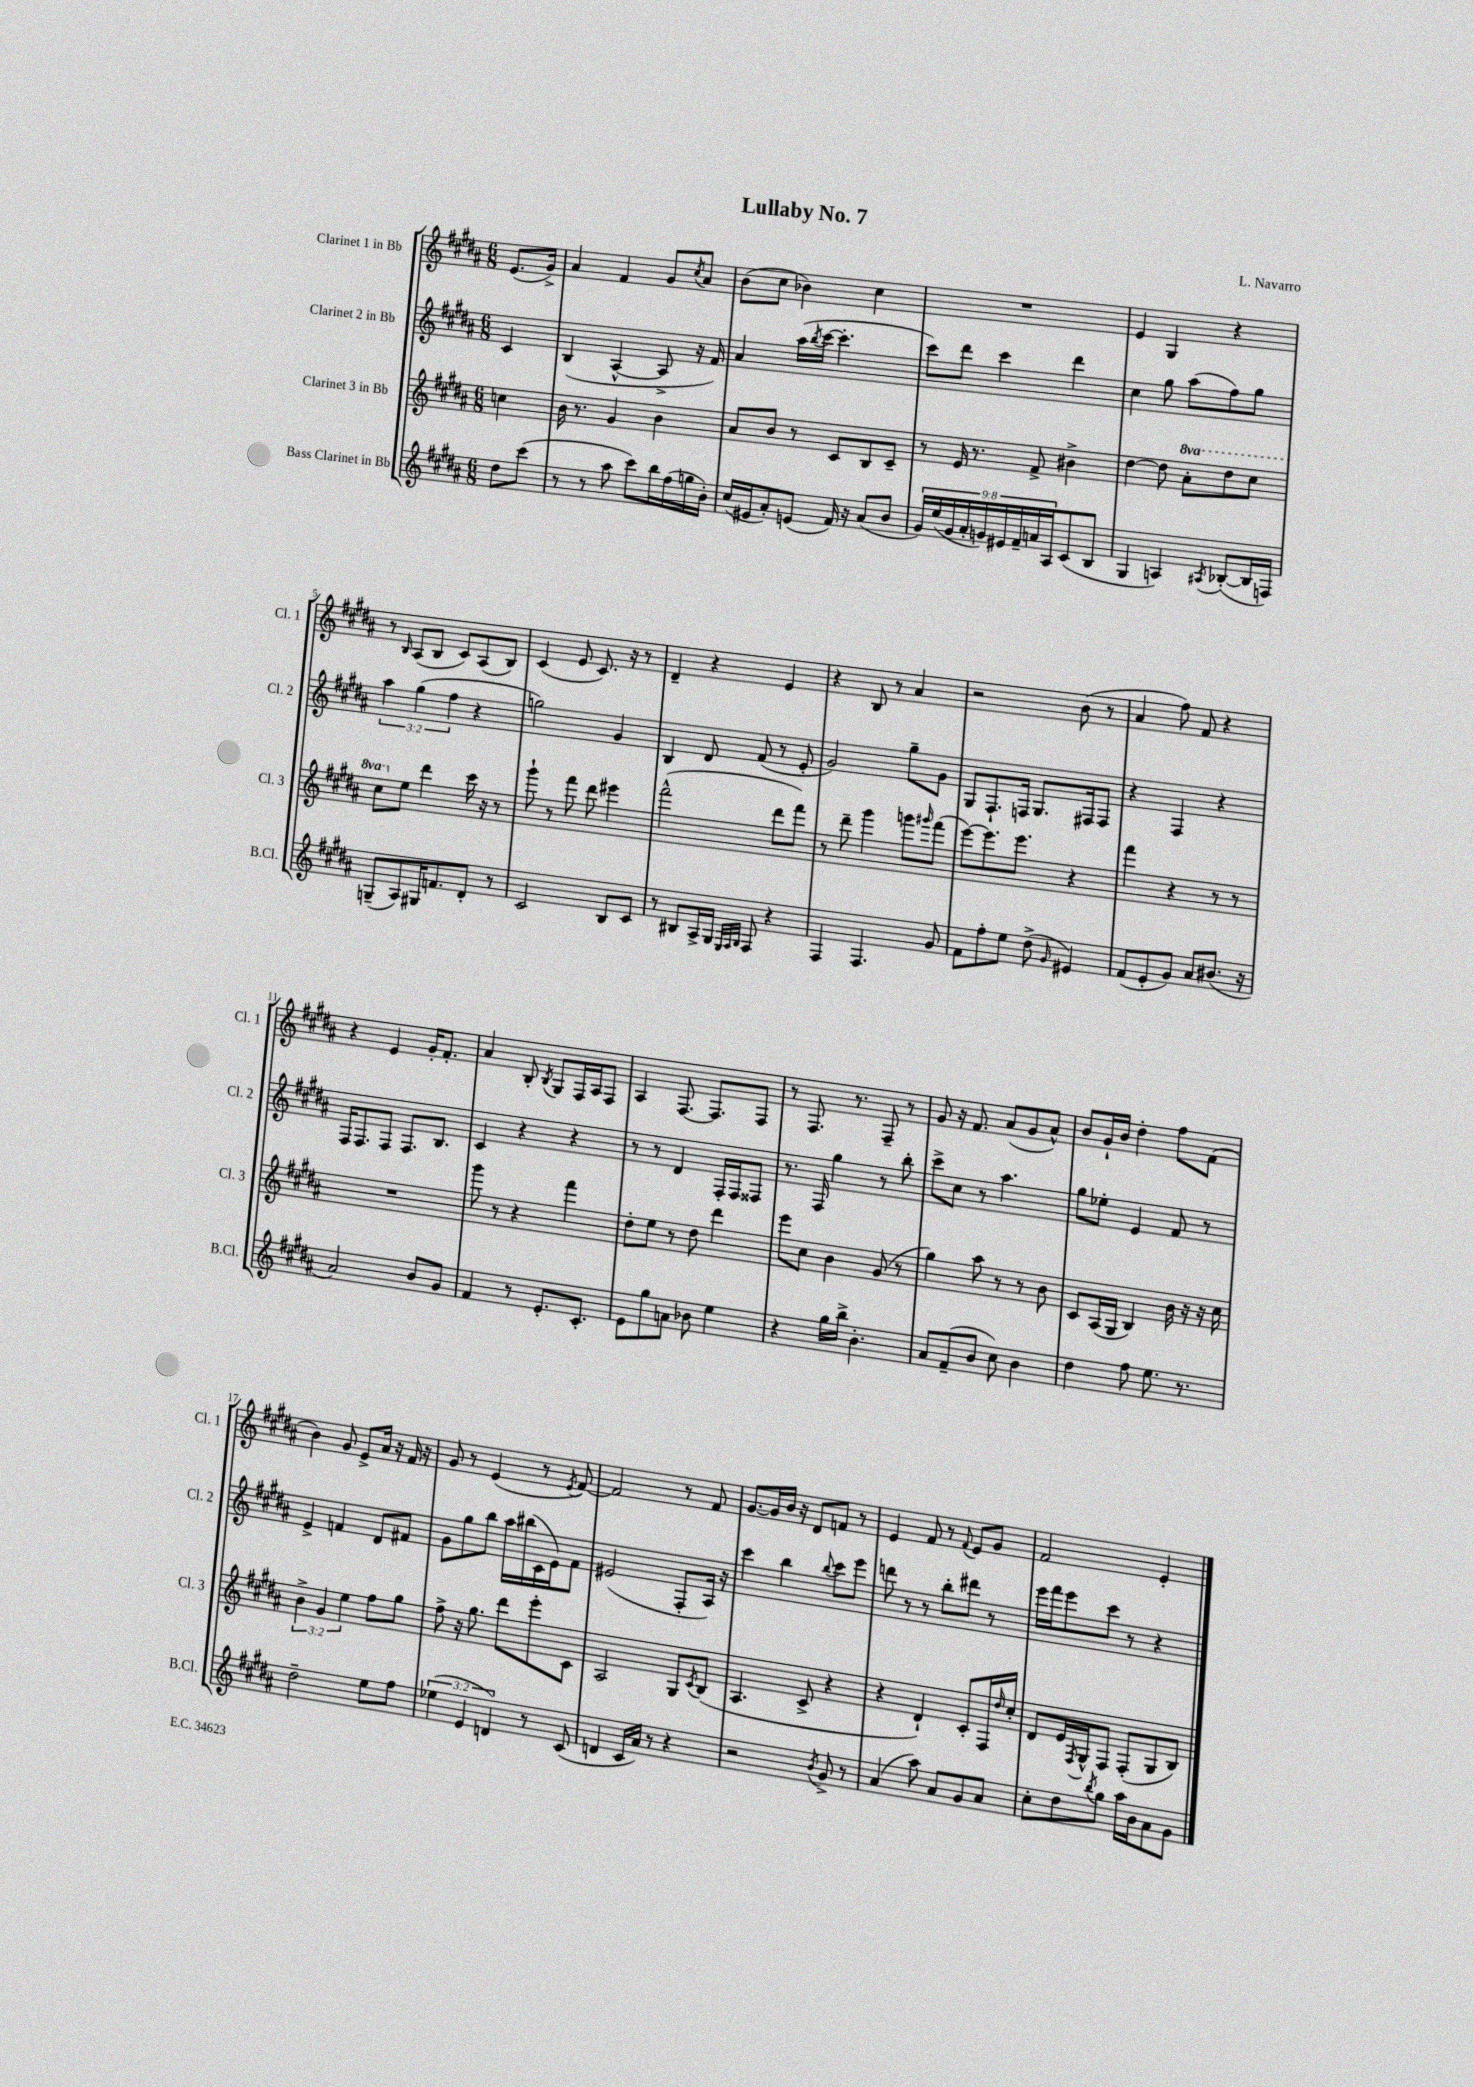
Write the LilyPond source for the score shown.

\header { title = "Lullaby No. 7" composer = "L. Navarro" }
<<
\new StaffGroup <<
\new Staff = "s0" \with { instrumentName = "Clarinet 1 in Bb" shortInstrumentName = "Cl. 1" } {
    \clef treble \key b \major \numericTimeSignature \time 6/8 \partial 4
    e'8.( gis'16->) |
    ais'4 fis'4 gis'8 \acciaccatura { cis''8 } ais'8 |
    b'8( cis''8 bes'4) cis''4 |
    R2. |
    e'4 gis4 r4 |
    r8 \grace { b16 } ais8( b8 cis'8) ais8( b8) |
    cis'4( e'8 cis'8.) r16 r8 |
    dis'4-- r4 e'4 |
    r4 b8 r8 ais'4 |
    r2 b'8( r8 |
    ais'4 fis''8) fis'8 r4 |
    r4 e'4 gis'16-. fis'8.-. |
    ais'4 b8-. \acciaccatura { b8 } gis8 fis16 ais16 fis8 |
    ais4 fis8.~ fis8. fis8 |
    r8 fis8. r8. fis8-- r8 |
    gis'8 r16 fis'8. ais'8( gis'8 ais'8-^) |
    b'8 gis'16-! b'16 dis''4-. fis''8 fis'8( |
    b'4) gis'8 e'8-> ais'16 r16 fis'16 r16 |
    gis'8 r8 e'4( r8 \acciaccatura { e'8 } fis'8~) |
    fis'2 r8 fis'8 |
    gis'8.~ gis'16 b'16 r16 dis'8 f'8 r8 |
    e'4 fis'8 r8 \appoggiatura { fis'8 } e'8 gis'8 |
    fis'2 e'4-. \bar "|." |
}
\new Staff = "s1" \with { instrumentName = "Clarinet 2 in Bb" shortInstrumentName = "Cl. 2" } {
    \clef treble \key b \major \numericTimeSignature \time 6/8 \override Staff.TupletNumber.text = #tuplet-number::calc-fraction-text \partial 4
    cis'4 |
    b4( ais4~-^ ais8-> r16 fis'16) |
    ais'4 ais''16( \acciaccatura { b''8 } cis'''16~ cis'''4.-. |
    cis'''8) dis'''8 cis'''4 dis'''4 |
    cis''4 gis''8 ais''8( fis''8) gis''8 |
    \tuplet 3/2 { ais''4 gis''4( fis''4 } r4 |
    g''2) gis'4 |
    b4 dis'8 fis'8( r8 e'8-. |
    gis'2) gis''8-- gis'8 |
    gis8 fis8.-! f16 gis8. fis16 fis8 |
    r4 fis4 r4 |
    fis16 fis8. fis8 fis8. b8. |
    cis'4 r4 r4 |
    r8 r8 dis'4 fis16-. fis16 fisis8 |
    r8. fis16 gis''4 r8 b''8-. |
    cis'''8-> cis''8 r8 ais''4. |
    gis''8 ees''8-. e'4 fis'8 r8 |
    e'4-> f'4 dis'8 fis'8 |
    gis'8 gis''8 b''8 ais''16 bis''16( cis'16 e'16) fis'8 |
    eis'2( fis8-. ais16) r16 |
    cis'''4 b''4 \appoggiatura { b''8 } cis'''8 e'''8 |
    d'''8 r8 r8 b''8-. dis'''8 r8 |
    e'''16 fis'''16 e'''8 cis'''8 r8 r4 \bar "|." |
}
\new Staff = "s2" \with { instrumentName = "Clarinet 3 in Bb" shortInstrumentName = "Cl. 3" } {
    \clef treble \key b \major \numericTimeSignature \time 6/8 \override Staff.TupletNumber.text = #tuplet-number::calc-fraction-text \set Staff.ottavationMarkups = #ottavation-simple-ordinals \partial 4
    c''4 |
    b'16 r8. gis'4 b'4 |
    ais'8 b'8 r8 cis'8 b8 cis'8-- |
    r8 e'16 r8. fis'8-> bis'4-> |
    dis''4~ dis''8 \ottava #1 ais''8-. dis'''8 cis'''8 |
    cis'''8 \ottava #0 e''8 dis'''4 cis'''16 r16 r8 |
    gis'''8-! r8 fis'''8 dis'''8 eis'''4 |
    fis'''2-^( dis'''8 fis'''8) |
    r8 dis'''8-- gis'''4 g'''8 \grace { gis'''16 } fis'''8( |
    e'''8~) e'''8. e'''8. r4 |
    fis'''4 r4 r8 r8 |
    R2. |
    gis'''8 r8 r4 fis'''4 |
    dis''8-. e''8 r8 dis''8 dis'''4 |
    e'''8 cis''8 b'4 gis'8( r8 |
    gis''4) ais''8 r8 r8 b'8 |
    cis'8 ais16( gis16 b4) b'16 r16 r16 cis''16 |
    \tuplet 3/2 { b'4-> gis'4 e''4 } fis''8 gis''8 |
    fis''8-> r16 gis''8. dis'''8 e'''8-. cis'8 |
    ais2 gis8 \acciaccatura { cis'8 } b8( |
    ais4. cis'8-> r4 |
    r4 dis'4-!) cis'8-. fis16 \grace { dis''16 } cis''16-. |
    dis'8 e'16 \acciaccatura { fis8 } gis16-^ fis8 fis8-.( gis8 b8) \bar "|." |
}
\new Staff = "s3" \with { instrumentName = "Bass Clarinet in Bb" shortInstrumentName = "B.Cl." } {
    \clef treble \key b \major \numericTimeSignature \time 6/8 \override Staff.TupletNumber.text = #tuplet-number::calc-fraction-text \partial 4
    dis''8 cis'''8( |
    r8 r8 ais''8 cis'''8) b''16 fis''16( g''16 b'16-.) |
    cis''16( eis'16 ais'8-.) e'8( fis'16) r16 ais'8( b'8 |
    \tuplet 9/8 { gis'16) e''16( gis'16 ais'16-. g'16) eis'16 fis'16-- a'16 ais16 } cis'8( b8 |
    gis4 a4) \acciaccatura { ais8 } bes8~-.( bes16 f16) |
    g8--( ais8) gis16 f'8. dis'8-. r8 |
    cis'2 b8 cis'8 |
    r8 bis8 ais16-> gis16 \grace { e32 fis32 gis32 } fis8 r4 |
    fis4 fis4. gis'8 |
    fis'8 fis''8-. e''8 dis''8->( \grace { gis'16 } eis'4) |
    fis'8( e'8-. gis'8) ais'8 bis'8.( r16 |
    ais'2) b'8 gis'8 |
    fis'4 r8 e'8.-. cis'8.-. |
    e'8 gis''8 a'8 bes'8 e''4 |
    r4 gis''16 b''16-> b'4.-. |
    ais'8 fis'8--( b'8 cis''8) b'4 |
    dis''4 fis''8 e''8. r8. |
    dis''2-- e''8 fis''8 |
    \tuplet 3/2 { ees''4( e'4 d'4) } r8 cis'8( |
    d'4 cis'16 ais'16) r8 r4 |
    r2 \acciaccatura { b'8 } gis'8-> r8 |
    ais'4( ais''8) ais'8 gis'8 ais'8 |
    cis''8-. dis''8 \acciaccatura { b''8 } gis''8 ais''16 b'16 ais'8 gis'8 \bar "|." |
}
>>
>>
